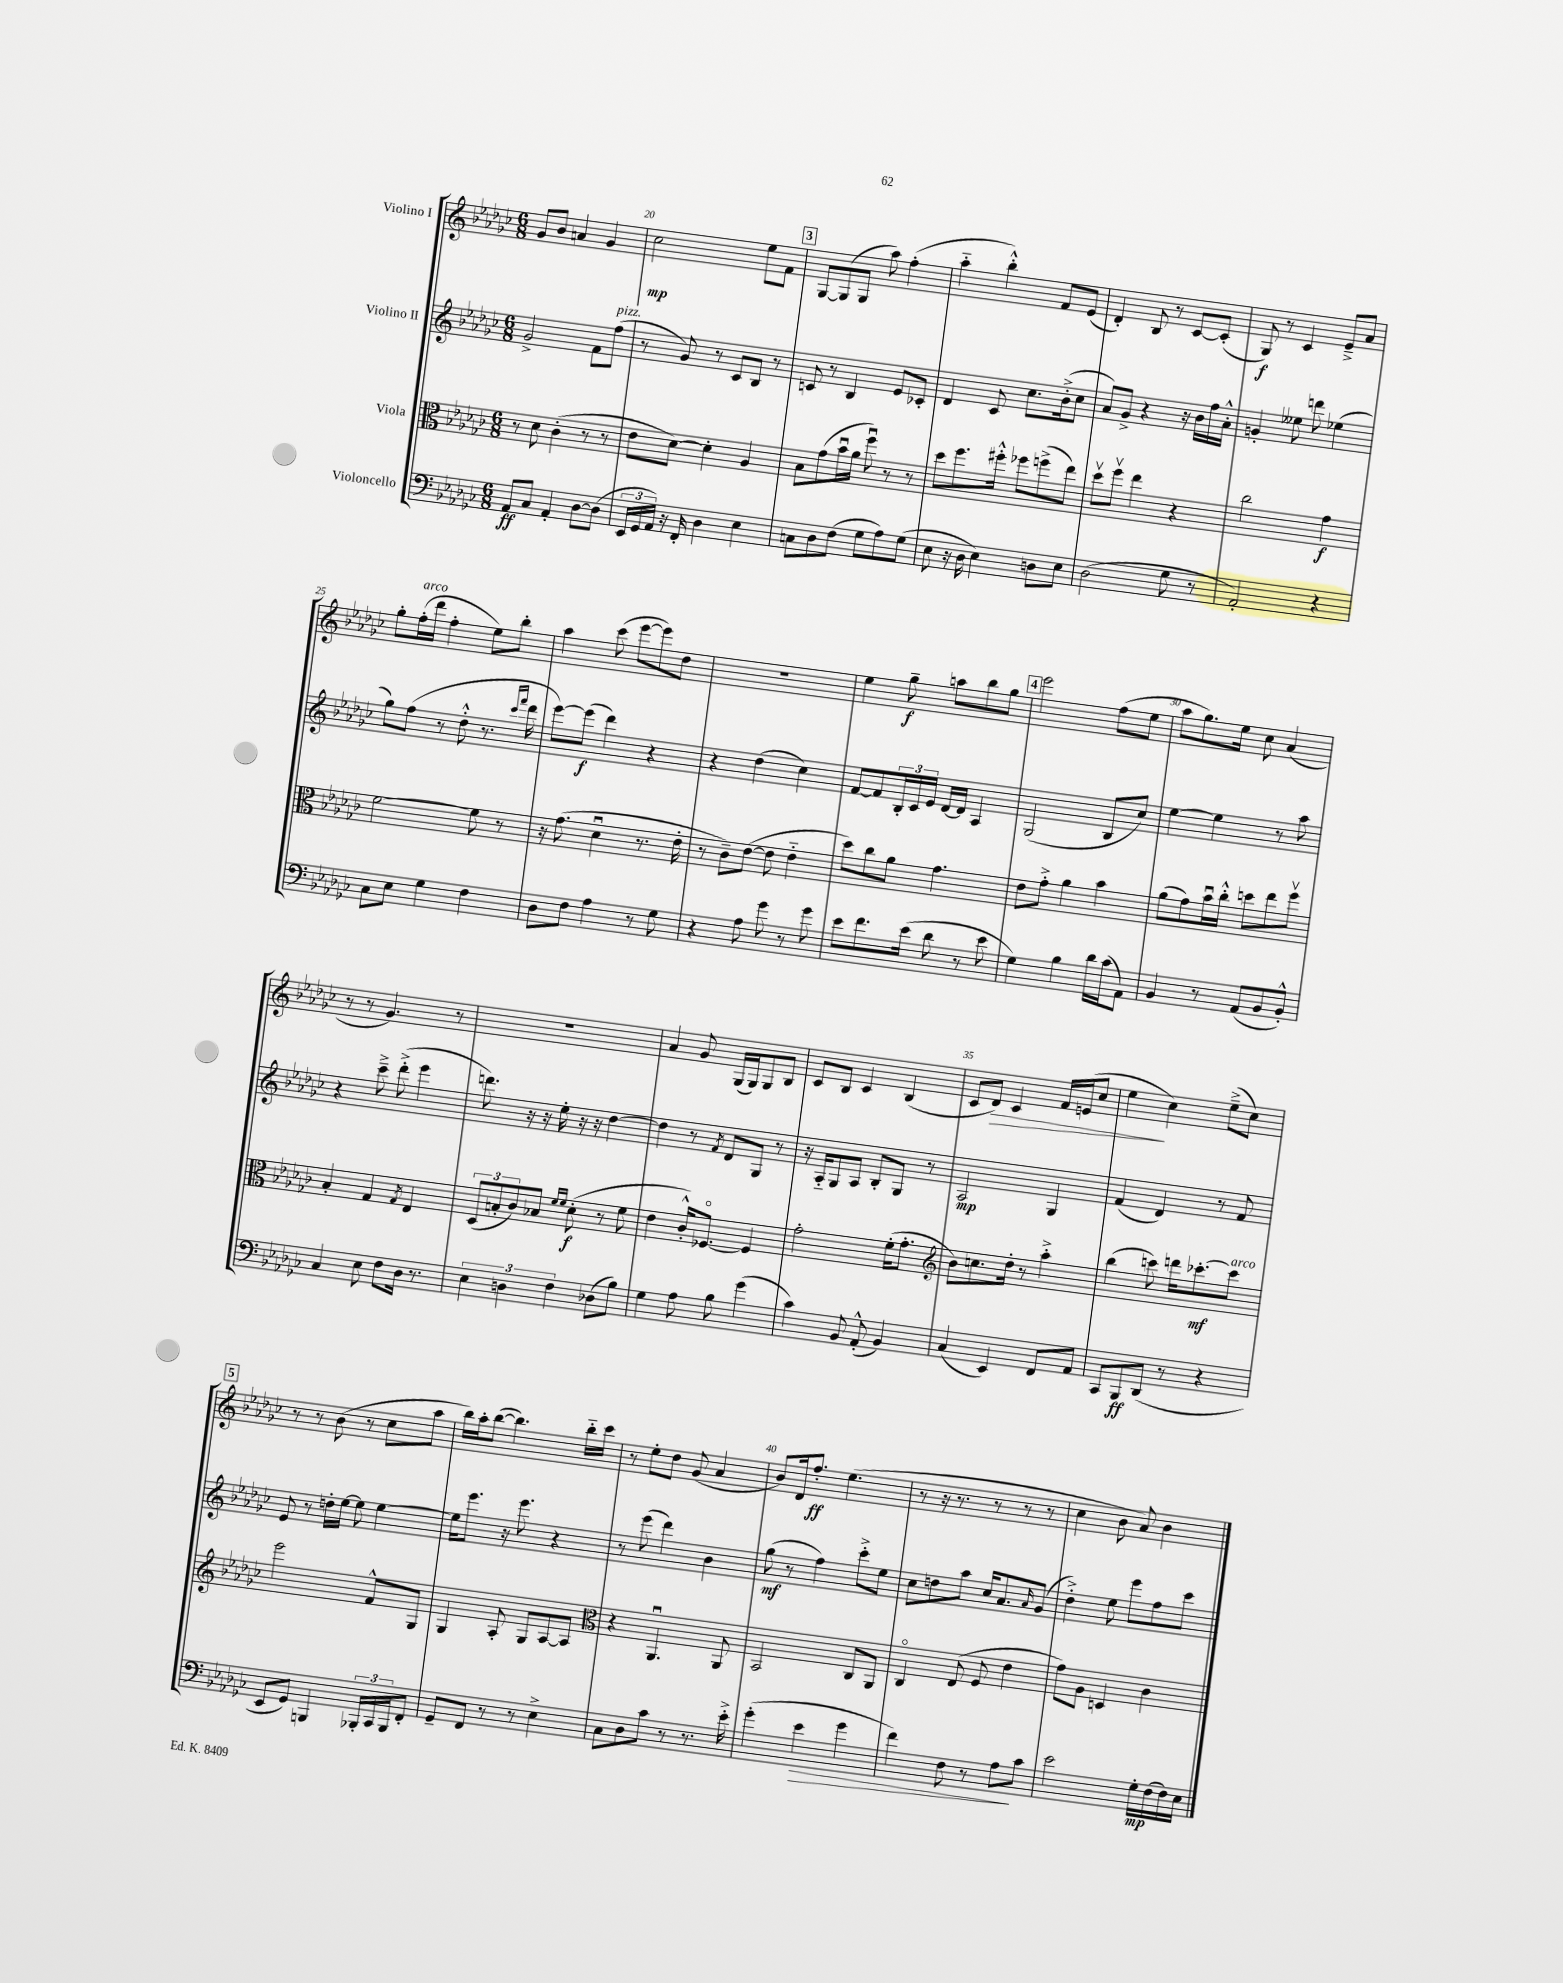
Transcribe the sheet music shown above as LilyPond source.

<<
\new StaffGroup <<
\new Staff = "s0" \with { instrumentName = "Violino I" } {
    \clef treble \key ges \major \numericTimeSignature \time 6/8
    ges'8 bes'8 a'4 ges'4 |
    ces''2\mp ees''8 f'8 |
    \mark \markup { \box "3" } ges8~ ges8( ges8 aes''8) f''4-.( |
    aes''4-_ bes''4-.-^) f'8 ees'8( |
    des'4-.) bes8 r8 ces'8~ ces'8-.( |
    ges8\f) r8 ces'4 ees'8---> aes'8 |
    ges''8-. f''16-.^\markup { \italic "arco" }( des'''16 f''4-. ees''8) bes''8-. |
    aes''4 ces'''8( ees'''8~ ees'''8) des''8 |
    R2. |
    ees''4 ges''8--\f a''8 bes''8 ges''8 |
    \mark \markup { \box "4" } ees'''2 f''8( ees''8 |
    aes''8 ges''8.) ees''16 ces''8 aes'4( |
    r8 r8 ges'4.) r8 |
    R2. |
    aes'4 ges'8 ges16( ges16) ges8 bes8 |
    ces'8 bes8 ces'4 bes4( |
    ces'8 des'8\>) ces'4 f'16 e'16( ces''8 |
    ees''4\! ces''4) ees''8--->( ces''8) |
    \mark \markup { \box "5" } r8 r8 bes'8( r8 ces''8 aes''8 |
    bes''16) aes''16-. bes''8~( bes''4.) bes''16-_ ces'''16 |
    r8 ees''8-. des''8 ges'8( aes'4 |
    bes'8) des'16 f''8.-.\ff ees''4.( |
    r8 r16 r8. r8 r8 r8 |
    ces''4 bes'8 aes'8) bes'4 \bar "|." |
}
\new Staff = "s1" \with { instrumentName = "Violino II" } {
    \clef treble \key ges \major \numericTimeSignature \time 6/8
    ges'2-> f'8 f''8^\markup { \italic "pizz." }( |
    r8 ges'8) r8 ces'8 bes8 r8 |
    \mark \markup { \box "3" } c'8 r8 bes4 ees'8 ces'8-. |
    des'4 ces'8 ces''8. bes'16-.->( ces''8 |
    aes'8) ges'8-> r4 r16 bes'16 f''16 aes'16-.-^ |
    g'4-. eeses''8 d'''8 ees''4( |
    ges''8) f''8( r8 des''8-.-^ r8. \grace { ces'''16 f'''16 } des'''16 |
    ees'''8~) ees'''8\f( des'''4) r4 |
    r4 des''4( ces''4) |
    f'8~ f'8 \tuplet 3/2 { bes16-. ces'16 ees'16 } des'16~ des'16 aes4 |
    \mark \markup { \box "4" } ges2( bes8 ces''8) |
    ees''4~ ees''4 r8 aes''8 |
    r4 ces'''8---> des'''8-.->( ees'''4 |
    d'''8.) r16 r16 ees''16-. r16 r16 des''4~ |
    des''4 r8 \acciaccatura { f'8 } des'8 ges8 r8 |
    r16 aes16-_ ges8 aes8 bes8-. ges8 r8 |
    aes2\mp ges4 |
    f'4( des'4) r8 f'8 |
    \mark \markup { \box "5" } ees'8 r8 d''16-. ees''16~ ees''8 ees''4~ |
    ees''16 ees'''8. r16 ees'''8. r4 |
    r8 ees'''8( des'''4) bes'4 |
    ges''8\mf( r8 f''4) ces'''8-.-> ees''8 |
    ces''8 d''8 aes''8 ces''16 aes'8. \grace { aes'16 } ges'8( |
    des''4-.->) ees''8 ees'''8 f''8 ces'''8 \bar "|." |
}
\new Staff = "s2" \with { instrumentName = "Viola" } {
    \clef alto \key ges \major \numericTimeSignature \time 6/8
    r8 des'8 ces'4-.( r8 r8 |
    ees'8 des'8~) des'4-. aes4 |
    \mark \markup { \box "3" } bes8 ges'8( bes'16\downbow aes'16 f''8\downbow) r8 r8 |
    des''8 f''8. fis''16-.-^ fes''8 f''8->( ees''8) |
    des''8\upbow f''8\upbow ees''4 r4 |
    ces''2 ges'4\f |
    f'2~ f'8 r8 |
    r16 ges'8.( des'4\downbow r8. ees'16-. |
    r8 ces'8--) ees'8~( ees'8 ees'4-_ |
    des''8) ces''8 aes'8 ges'4. |
    \mark \markup { \box "4" } ees'8 ges'8-.-> aes'4 bes'4 |
    aes'8( ges'8) bes'16\downbow ces''16-.-^ d''8 ees''8 f''8\upbow |
    bes4-. ges4 \acciaccatura { ges8 } ees4 |
    \tuplet 3/2 { des8( b8-. ces'8) } bes8 \grace { f'16 f'16 } des'8-.\f( r8 f'8 |
    ees'4 ces'16-.-^) fes8.~\flageolet fes4 |
    ges'2-. f'16-.( ges'8.-. |
    \clef treble bes'8) c''8. des''16-. r8 aes''4-.-> |
    bes''4( c'''8) d'''16 ces'''8.~-.\mf ces'''8^\markup { \italic "arco" } |
    \mark \markup { \box "5" } ees'''2 f'8-^ ges8 |
    ges4 aes8-. ges8 aes8~ aes8 |
    \clef alto r4 aes,4.\downbow aes,8 |
    bes,2 ces8 aes,8 |
    ces4\flageolet ees8( f8 ees'4 |
    ges'8) aes8 d4 ces'4 \bar "|." |
}
\new Staff = "s3" \with { instrumentName = "Violoncello" } {
    \clef bass \key ges \major \numericTimeSignature \time 6/8
    aes,8\ff ces8 aes,4-. des8~ des8( |
    \tuplet 3/2 { ees,16 ges,16 aes,16) } r16 f,16-. des4 ees4 |
    \mark \markup { \box "3" } c8 des8 f8( ges8 aes8) ges8( |
    ees8 r16 des16 ees4) d8 ees8 |
    des2( ges8 r8 |
    aes,2-.) r4 |
    ces8 ees8 ges4 f4 |
    des8 f8 aes4 r8 ges8 |
    r4 aes8 ges'8 r8 ges'8 |
    ees'8 f'8. ees'16( des'8 r8 ees'8 |
    \mark \markup { \box "4" } ges4) bes4 des'16 ces'16( aes,8) |
    bes,4 r8 aes,8( bes,8 bes,8-.-^) |
    ces4 ees8 f8 des16 r8. |
    \tuplet 3/2 { ees4 d4 f4 } des8( bes8) |
    ges4 aes8 bes8 ges'4( |
    ces'4) bes,8 aes,8-.-^( bes,4) |
    ces4( ees,4) f,8 aes,8 |
    ces,8 bes,,8\ff des,8( r8 r4 |
    \mark \markup { \box "5" } ees,8 ges,8) b,,4 \tuplet 3/2 { bes,,16-. ces,16 bes,,16 } f,8-. |
    ges,8-- f,8 r8 r8 ees4-> |
    ces8 des8 ces'8 r8 r8. ees'16-.-> |
    ges'4-.( ees'4\> ges'4 |
    f'4) f8 r8 aes8\! ces'8 |
    ees'2 ges16-.\mp f16( f16) ees16 \bar "|." |
}
>>
>>
\layout { \context { \Score currentBarNumber = #19 \override BarNumber.break-visibility = ##(#f #t #t) barNumberVisibility = #(every-nth-bar-number-visible 5) } }
